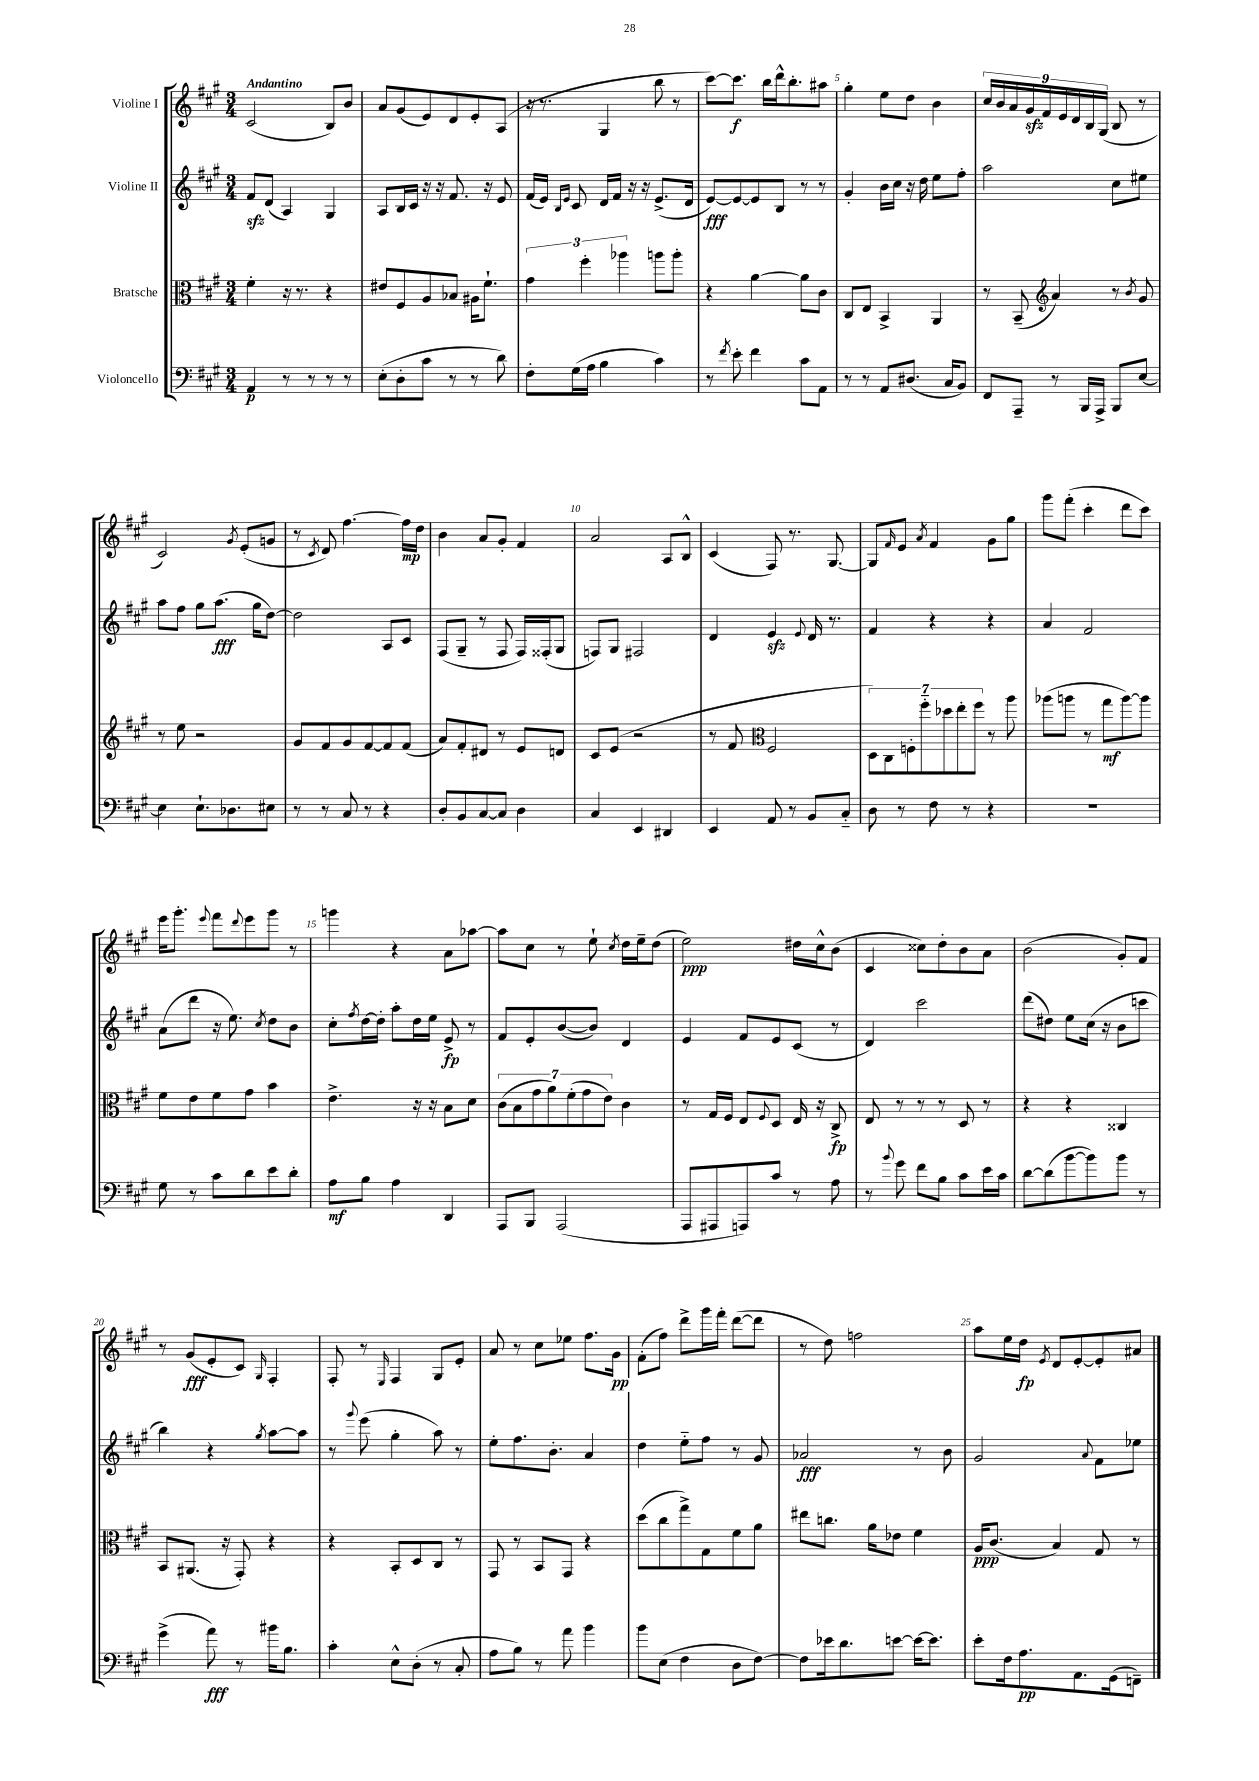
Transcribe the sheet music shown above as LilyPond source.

<<
\new StaffGroup <<
\new Staff = "s0" \with { instrumentName = "Violine I" } {
    \clef treble \key a \major \numericTimeSignature \time 3/4 \tempo "Andantino"
    cis'2( b8) b'8 |
    a'8 gis'8( e'8) d'8 e'8-. a8( |
    r16 r8. gis4 b''8 r8 |
    cis'''8~) cis'''8.\f b''16 d'''16-^ b''8.-. ais''8 |
    gis''4-. e''8 d''8 b'4 |
    \tuplet 9/8 { cis''16 b'16 a'16 gis'16\sfz fis'16 e'16 d'16 b16 gis16( } b8 r8 |
    cis'2) \acciaccatura { gis'8 } e'8-.( g'8 |
    r8 \acciaccatura { cis'8 } d'8) fis''4.~ fis''16\mp d''16 |
    b'4 a'8 gis'8-. fis'4 |
    a'2 a8 b8-^ |
    cis'4( fis8) r8. gis8.~ |
    gis8 \grace { fis'16 } e'8 \acciaccatura { a'8 } fis'4 gis'8 gis''8 |
    gis'''8 fis'''8-.( cis'''4-. d'''8 cis'''8) |
    e'''16 gis'''8.-. \appoggiatura { e'''8 } fis'''8 \appoggiatura { d'''8 } e'''8 gis'''8 r8 |
    g'''4 r4 a'8 aes''8~ |
    aes''8 cis''8 r8 e''8-! \acciaccatura { cis''8 } d''16 e''16-- d''8( |
    e''2\ppp) dis''16 cis''16-^ b'8( |
    cis'4 cisis''8) d''8-. b'8 a'8 |
    b'2( gis'8-.) fis'8 |
    r8 gis'8\fff( e'8-. cis'8) \grace { gis16 } fis4-. |
    fis8-. r8 \grace { e16 } fis4 gis8 e'8-. |
    a'8 r8 cis''8 ees''8 fis''8. gis'16\pp |
    fis'8-.( fis''8) d'''8-> gis'''16 fis'''16-. d'''8~( d'''8 |
    r8 d''8) f''2 |
    a''8 e''16 d''16\fp \acciaccatura { e'8 } d'8 e'8~-. e'8-. ais'8 \bar "|." |
}
\new Staff = "s1" \with { instrumentName = "Violine II" } {
    \clef treble \key a \major \numericTimeSignature \time 3/4
    fis'8\sfz d'8( a4) gis4 |
    a8 b16 cis'16 r16 r16 fis'8. r16 e'8 |
    fis'16( e'16) \grace { b16 e'16 } cis'8 d'16 fis'16 r16 r16 e'8.->( d'16 |
    e'8~\fff) e'8~ e'8 b8 r8 r8 |
    gis'4-. b'16 cis''16 r16 d''16 e''8 fis''8-. |
    a''2 cis''8 eis''8 |
    a''8 fis''8 gis''8 a''8.\fff( gis''16 d''8~) |
    d''2 a8 cis'8 |
    fis8( gis8-- r8 fis8 fis16) fisis16-.( gis8 |
    f8) gis8 fis2 |
    d'4 e'4\sfz \appoggiatura { e'8 } d'16 r8. |
    fis'4 r4 r4 |
    a'4 fis'2 |
    a'8( d'''8 r16 e''8.) \acciaccatura { cis''8 } d''8 b'8 |
    cis''8-. \acciaccatura { fis''8 } d''16~ d''16-. a''8-. d''16 e''16 e'8->\fp r8 |
    fis'8 e'8-. b'8~( b'8) d'4 |
    e'4 fis'8 e'8 cis'8( r8 |
    d'4) cis'''2 |
    d'''8( dis''8) e''8 cis''16( r16 b'8 c'''8 |
    b''4) r4 \acciaccatura { gis''8 } a''8~ a''8 |
    r8 \appoggiatura { gis'''8 } e'''8( gis''4-. a''8) r8 |
    e''8-. fis''8. b'8.-. a'4 |
    d''4 e''8-_ fis''8 r8 gis'8 |
    aes'2\fff r8 b'8 |
    gis'2 \appoggiatura { a'8 } fis'8 ees''8 \bar "|." |
}
\new Staff = "s2" \with { instrumentName = "Bratsche" } {
    \clef alto \key a \major \numericTimeSignature \time 3/4
    fis'4-. r16 r8. r4 |
    eis'8 fis8 a8 bes8 ais16 fis'8.-! |
    \tuplet 3/2 { gis'4 fis''4-. aes''4 } a''8 a''8-. |
    r4 a'4~ a'8 cis'8 |
    cis8 e8 b,4-> a,4 |
    r8 b,8--( \clef treble a'4) r8 \acciaccatura { b'8 } gis'8 |
    r8 e''8 r2 |
    gis'8 fis'8 gis'8 fis'8~ fis'8 fis'8( |
    a'8) fis'8-. dis'8 r8 e'8 d'8 |
    cis'8 e'8( r2 |
    r8 fis'8 \clef alto fis2 |
    \tuplet 7/4 { d8) cis8 f8-. fis''8-_ des''8 e''8-. fis''8 } r8 a''8 |
    aes''8( a''8 r8 gis''8\mf a''8~) a''8 |
    fis'8 e'8 fis'8 gis'8 b'4 |
    e'4.-> r16 r16 b8 d'8 |
    \tuplet 7/4 { cis'8( b8 gis'8 a'8) fis'8-.( gis'8 e'8) } cis'4 |
    r8 gis16 fis16 e8 \appoggiatura { fis8 } d8 e16 r16 cis8->\fp |
    e8 r8 r8 r8 d8 r8 |
    r4 r4 cisis4 |
    b,8 ais,8.( r16 gis,8-.) r4 |
    r4 b,8-. d8 cis8 r8 |
    gis,8 r8 b,8 gis,8 r4 |
    d''8( cis''8 gis''8->) gis8 fis'8 a'8 |
    eis''8 c''8. a'16 ees'8 fis'4 |
    a16\ppp cis'8.( b4) gis8 r8 \bar "|." |
}
\new Staff = "s3" \with { instrumentName = "Violoncello" } {
    \clef bass \key a \major \numericTimeSignature \time 3/4
    a,4\p r8 r8 r8 r8 |
    e8-.( d8-. cis'8 r8 r8 d'8) |
    fis8-. gis16( a16 b4 cis'4) |
    r8 \acciaccatura { fis'8 } e'8-. fis'4 cis'8 a,8 |
    r8 r8 a,8 dis8.( cis16 b,8) |
    fis,8 a,,8-- r8 b,,16 a,,16-> b,,8 e8~ |
    e4 e8.-! des8. eis8 |
    r8 r8 cis8 r8 r4 |
    d8-. b,8 cis8~ cis8 d4 |
    cis4 e,4 dis,4 |
    e,4 a,8 r8 b,8 cis8-_ |
    d8 r8 fis8 r8 r4 |
    R2. |
    gis8 r8 cis'8 d'8 e'8 d'8-. |
    a8\mf b8 a4 d,4 |
    a,,8 b,,8 a,,2( |
    a,,8 ais,,8 a,,8) cis'8 r8 a8 |
    r8 \appoggiatura { b'8 } gis'8 fis'8 b8 cis'8 e'16 cis'16 |
    d'8~ d'8( b'8~ b'8) b'8 r8 |
    gis'4->( a'8\fff) r8 bis'16 b8. |
    cis'4-. e8-^ d8-.( r8 cis8-. |
    a8 b8) r8 a'8 b'4 |
    b'8 e8( fis4 d8 fis8~) |
    fis8 ees'16 d'8. e'8~ e'16~ e'8. |
    e'8-. fis16 a8.\pp a,8. gis,16( f,8--) \bar "|." |
}
>>
>>
\layout { \context { \Score \override BarNumber.break-visibility = ##(#f #t #t) barNumberVisibility = #(every-nth-bar-number-visible 5) } }
